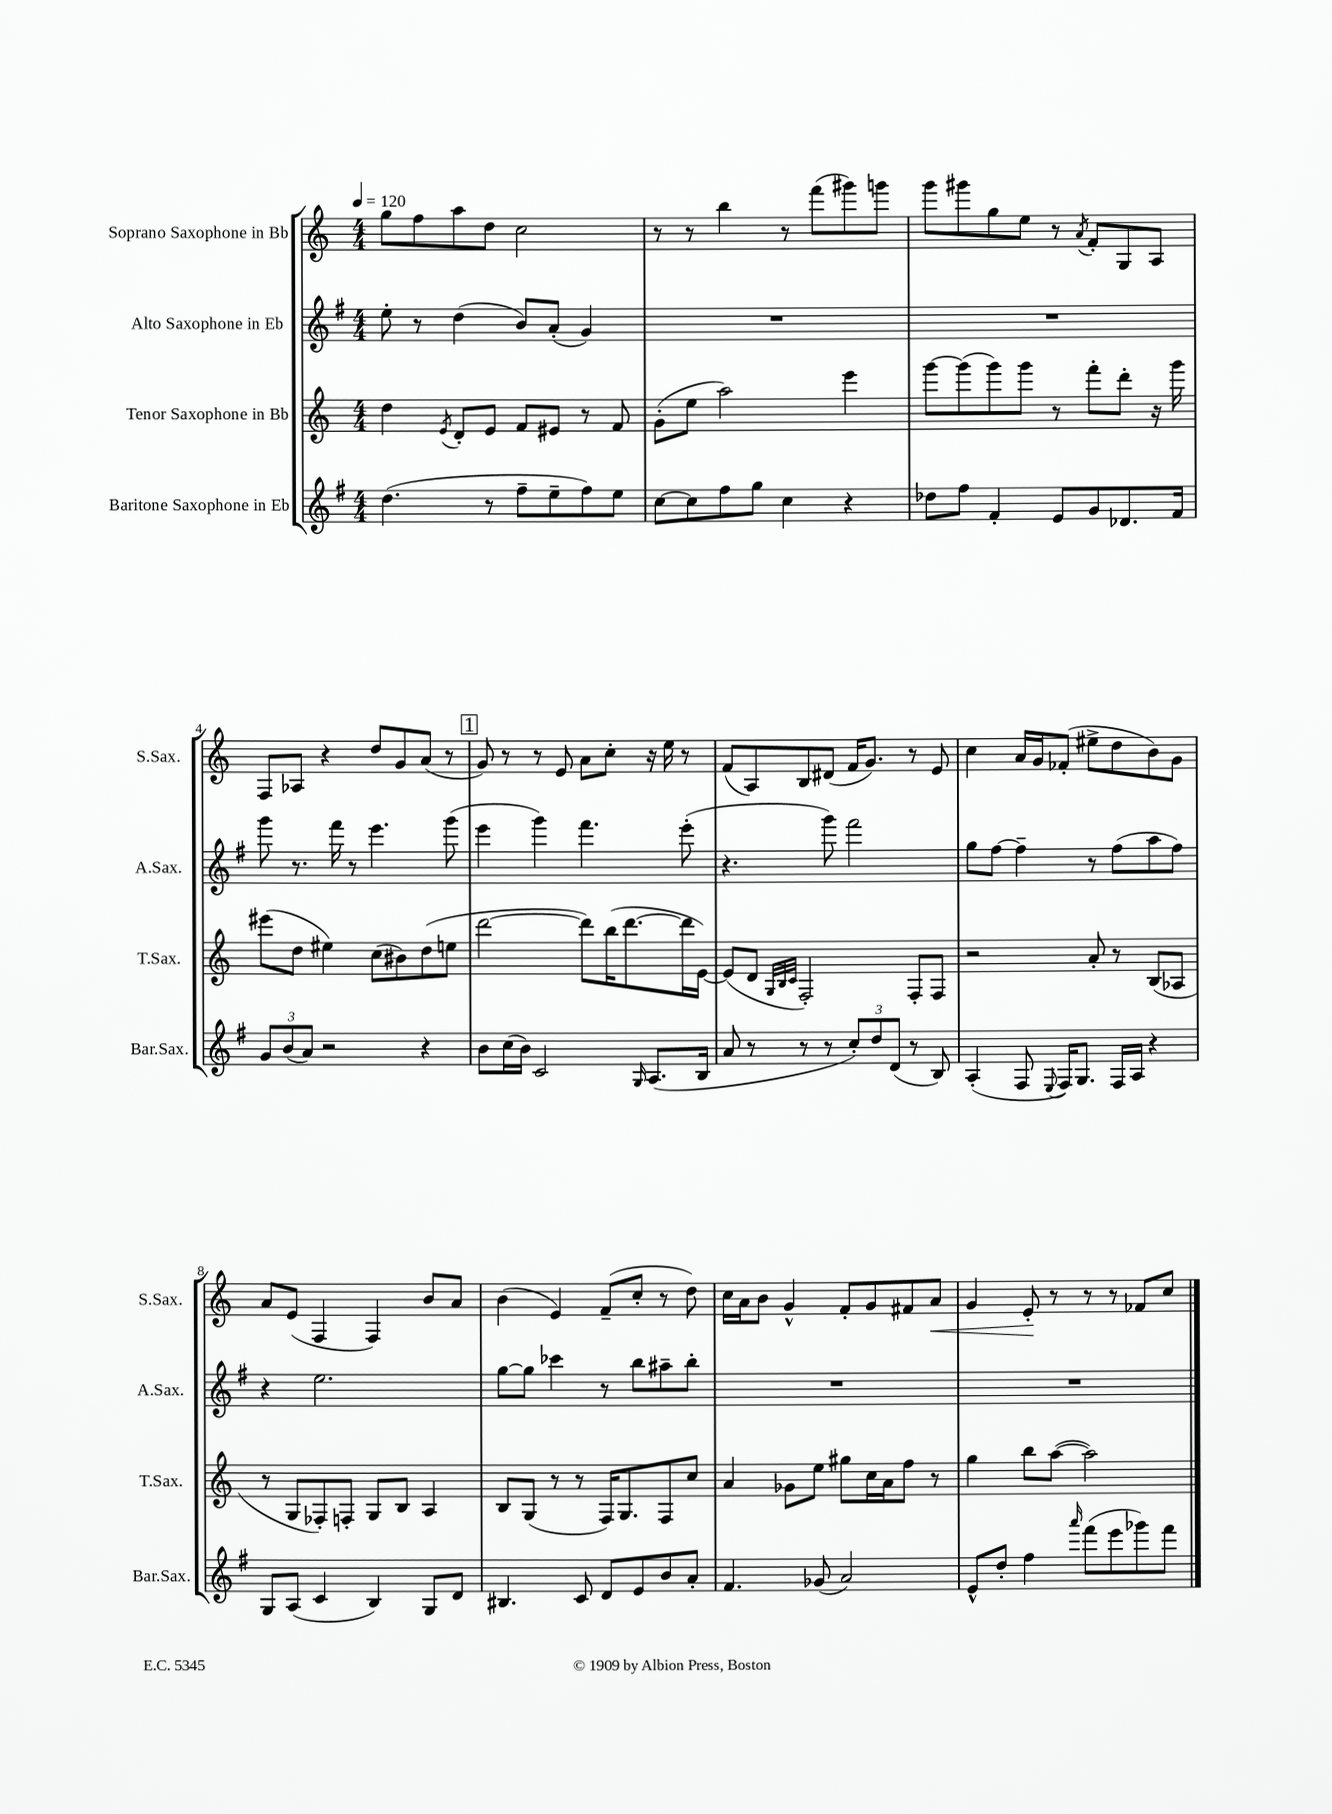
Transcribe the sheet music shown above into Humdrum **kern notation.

**kern	**kern	**kern	**kern
*staff4	*staff3	*staff2	*staff1
*clefG2	*clefG2	*clefG2	*clefG2
*k[f#]	*k[]	*k[f#]	*k[]
*M4/4	*M4/4	*M4/4	*M4/4
*MM120	*MM120	*MM120	*MM120
(4.dd\	4dd\	8ee'\	8gg\L
.	.	8r	8ff\
.	8qe/	.	.
.	8d'/L	(4dd\	8aa\
8r	8e/J	.	8dd\J
8ff#~\L	8f/L	8b/L)	2cc\
8ee~\	8e#/J	(8a'/J	.
8ff#\)	8r	4g/)	.
8ee\J	8f/	.	.
=	=	=	=
[8cc\L	(8g'\L	1r	8r
8cc\]	8ee\J	.	8r
8ff#\	2aa\)	.	4bb\
8gg\J	.	.	.
4cc\	.	.	8r
.	.	.	(8fff\L
4r	4eee\	.	8ggg#\)
.	.	.	8ggg\J
=	=	=	=
8dd-\L	[8ggg\L	1r	8ggg\L
8ff#\J	(8ggg\]	.	8ggg#\
4f#'/	8ggg\)	.	8gg\
.	8ggg\J	.	8ee\J
8e/L	8r	.	8r
.	.	.	8qa/
8g/	8fff'\L	.	8f'/L
8.d-/	8ddd'\J	.	8G/
.	16r	.	8A/J
16f#/Jk	16ggg\	.	.
=	=	=	=
12g/L	(8eee#\L	8ggg\	8F/L
(12b/	.	.	.
.	8dd\J	8.r	8A-/J
12a/J)	.	.	.
2r	4ee#\)	.	4r
.	.	16fff#\	.
.	.	8r	.
.	(8cc\L	4.eee\	8dd/L
.	8b#\)	.	8g/
4r	(8dd\	.	(8a/J
.	8ee\J	(8ggg\	8r
=	=	=	=
8b\L	[2ddd\	4eee\	8g/)
(16cc\L	.	.	8r
16b\JJ)	.	.	.
2c/	.	4ggg\)	8r
.	.	.	8e/
.	8ddd\]L)	4.fff#\	8a\L
.	(16bb\K	.	8cc'\J
.	[8.ddd\	.	.
16qqG/	.	.	.
(8.A/L	.	.	16r
.	.	.	16ee\
.	16ddd\]L	(8eee'\	8r
16B/Jk	[16e\JJ)	.	.
=	=	=	=
8a/	(8e/]L	4.r	(8f/L
8r	8d/J	.	8A/)
.	32qqG/LLL	.	.
.	32qqB/	.	.
.	32qqc/JJJ	.	.
8r	2F'/)	.	8B/
8r	.	8ggg\)	(8d#/J
12cc'/L)	.	2fff#\	16f/LK
.	.	.	8.g/J)
12dd/	.	.	.
(12d/J	.	.	.
8r	8F'/L	.	8r
8B/)	8F/J	.	8e/
=	=	=	=
(4A'/	2r	8gg\L	4cc\
.	.	[8ff#\J	.
8F#/	.	4ff#~\]	16a/LL
.	.	.	16g/J
8qqE/	.	.	.
16F#/LK)	.	.	(8f-'/J
8.G/J	.	.	.
.	8a'/	8r	8ee#^\L
16F#/LL	8r	(8ff#\L	8dd\
16A/JJ	.	.	.
4r	(8B/L	8aa\	8b\)
.	8A-/J	8ff#\J)	8g\J
=	=	=	=
8G/L	8r	4r	8a/L
(8A/J	8G/L	.	(8e/J
4c/	8F-'/)	2.ee\	4F/
.	8F'/J	.	.
4B/)	8G/L	.	4F/)
.	8B/J	.	.
8G/L	4A/	.	8b/L
8d/J	.	.	8a/J
=	=	=	=
4.B#/	8B/L	[8gg\L	(4b\
.	(8G/J	8gg\]J	.
.	8r	4ccc-\	4e/)
8c/	8r	.	.
8d/L	16F/LK)	8r	(8f~/L
.	8.G/	.	.
8e/	.	8bb\L	8cc'/J
8b/	8F/	8aa#~\	8r
8a'/J	8cc/J	8bb'\J	8dd\)
=	=	=	=
4.f#/	4a/	1r	16cc\LL
.	.	.	16a\J
.	.	.	8b\J
.	8g-\L	.	4g^^/
(8g-/	8ee\J	.	.
2a/)	8gg#\L	.	8f'/L
.	16cc\L	.	8g/
.	16a\J	.	.
.	8ff\J	.	8f#/
.	8r	.	8a/J
=	=	=	=
8e^^/L	4gg\	1r	4g/
8dd'/J	.	.	.
4ff#\	8bb\L	.	8e'/
.	([8aa\J	.	8r
16qqaaa/	.	.	.
(8fff#\L	2aa\])	.	8r
8eee\	.	.	8r
8ggg-\)	.	.	8f-/L
8fff#\J	.	.	8cc/J
==	==	==	==
*-	*-	*-	*-
